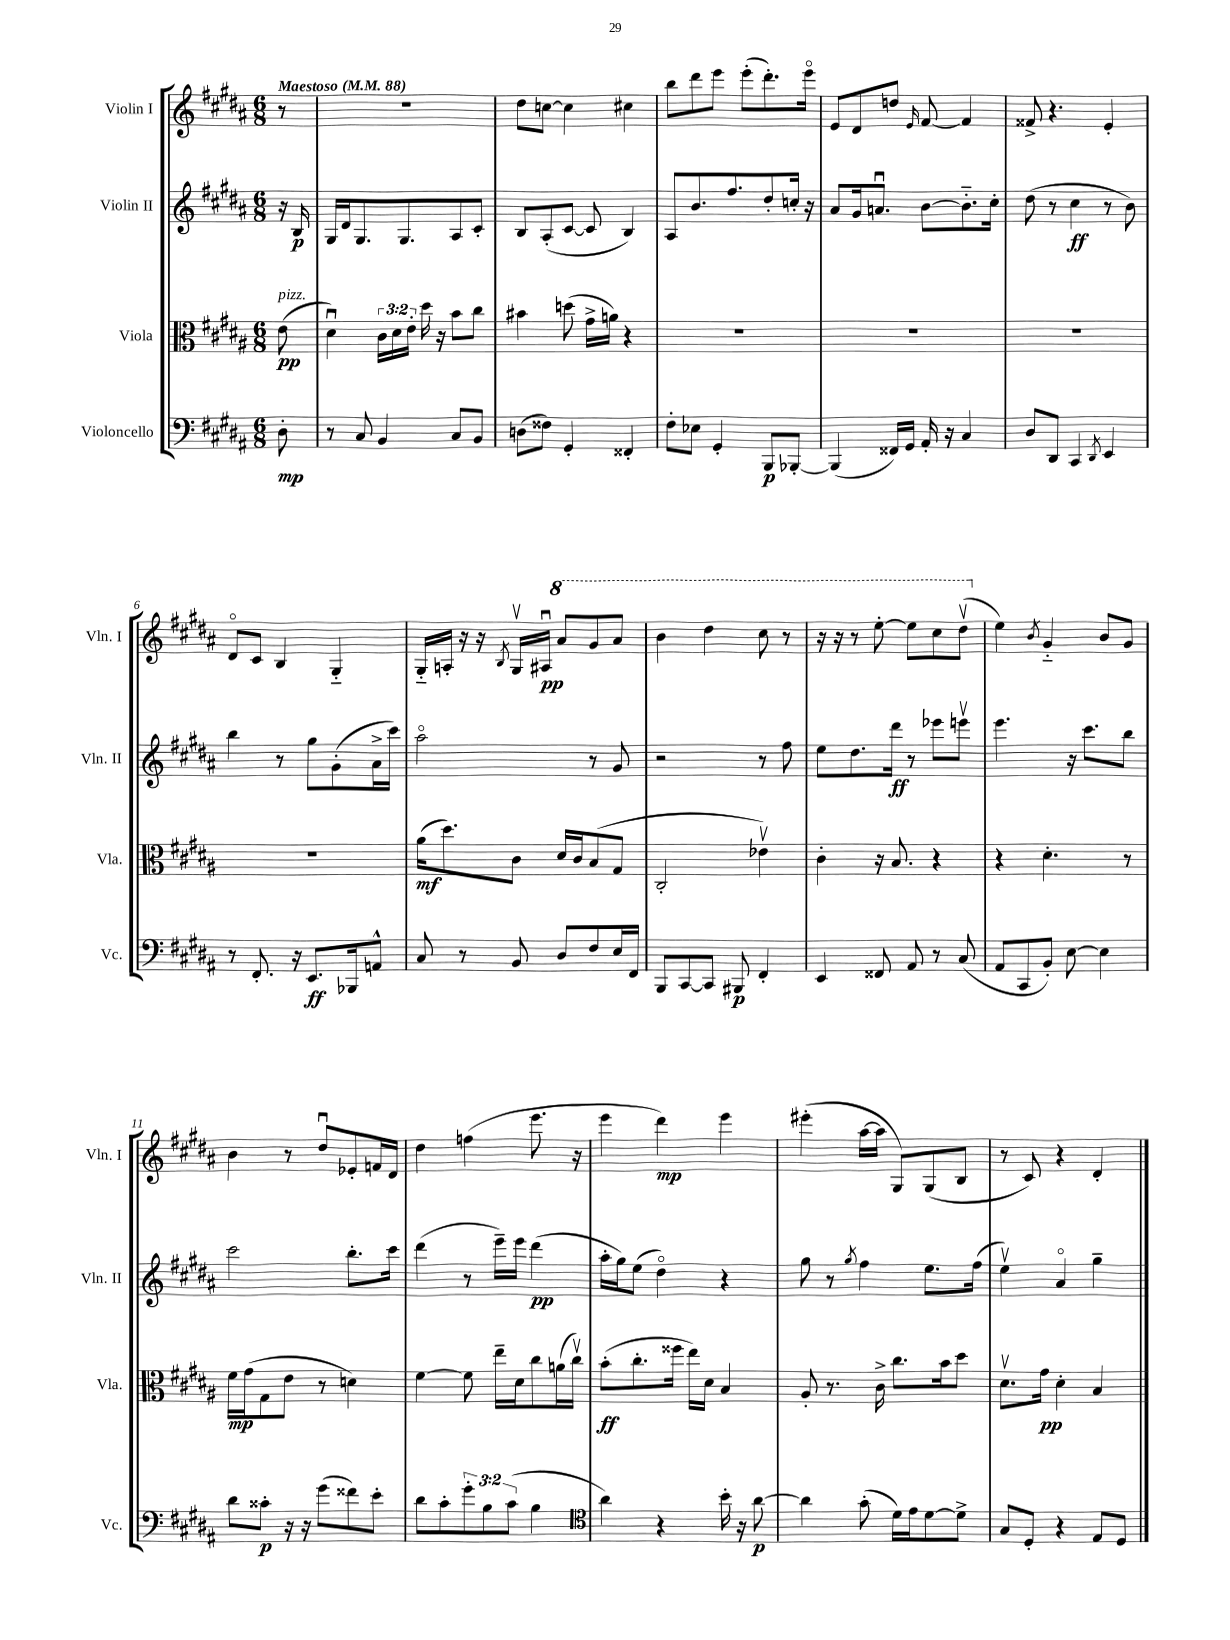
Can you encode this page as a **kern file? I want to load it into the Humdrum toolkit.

**kern	**kern	**kern	**kern
*staff4	*staff3	*staff2	*staff1
*clefF4	*clefC3	*clefG2	*clefG2
*k[f#c#g#d#a#]	*k[f#c#g#d#a#]	*k[f#c#g#d#a#]	*k[f#c#g#d#a#]
*M6/8	*M6/8	*M6/8	*M6/8
*MM88	*MM88	*MM88	*MM88
8D#'	(8e	16r	8r
.	.	16B	.
=	=	=	=
8r	4d#u)	16G#	2.r
.	.	16d#	.
8C#	.	8.G#	.
4BB	24c#	.	.
.	24d#	.	.
.	.	8.G#	.
.	24e'	.	.
.	16dd#	.	.
.	16r	.	.
8C#	8b	8A#	.
8BB	8cc#	8c#'	.
=	=	=	=
(8D	4b#	8B	8dd#
8F##)	.	(8A#'	[8cc
4GG#'	(8dd	[8c#	4cc]
.	16g#^	8c#]	.
.	16a)	.	.
4FF##'	4r	4B)	4cc#
=	=	=	=
8F#'	2.r	8A#	8bb
8E-	.	8.b	8ddd#
4GG#'	.	.	8eee
.	.	8.ff#	.
.	.	.	(8eee'
8BBB	.	8dd#'	8.ddd#')
[8BBB-'	.	16cc'	.
.	.	16r	16eeeo
=	=	=	=
(4BBB-]	2.r	8a#	8e
.	.	16g#	8d#
.	.	8.au	.
16FF##)	.	.	8dd
16GG#	.	.	.
.	.	.	16qqe
16AA#'	.	[8b	[8f#
16r	.	.	.
4C#	.	8.b'~]	4f#]
.	.	16cc#'	.
=	=	=	=
8D#	2.r	(8dd#	8f##^
8DD#	.	8r	4.r
4CC#	.	4cc#	.
8qDD#	.	.	.
4EE	.	8r	4e'
.	.	8b)	.
=	=	=	=
8r	2.r	4bb	8d#o
8.FF#'	.	.	8c#
.	.	8r	4B
16r	.	.	.
8.EE	.	8gg#	.
.	.	(8g#'	4G#'~
16BBB-	.	.	.
8AA^^	.	16a#^	.
.	.	16ccc#)	.
=	=	=	=
8C#	(16a#	2aa#o	16G#'~
.	8.dd#)	.	16A'
8r	.	.	16r
.	.	.	16r
.	.	.	8qB
8BB	8c#	.	16G#v
.	.	.	16A#u
8D#	16d#	.	8aa#
.	16c#	.	.
8F#	(8B	8r	8gg#
16E	8G#	8g#	8aa#
16FF#	.	.	.
=	=	=	=
8BBB	2C#'	2r	4bb
[8CC#	.	.	.
8CC#]	.	.	4ddd#
8BBB#	.	.	.
4FF#'	4e-v)	8r	8ccc#
.	.	8ff#	8r
=	=	=	=
4EE	4c#'	8ee	16r
.	.	.	16r
.	.	8.dd#	8r
8FF##	16r	.	[8eee'
.	8.B	16ddd#	.
8AA#	.	8r	8eee]
8r	4r	8eee-	8ccc#
(8C#	.	8eeev	(8ddd#v
=	=	=	=
8AA#	4r	4.eee	4ee)
8CC#	.	.	.
.	.	.	8qb
8BB')	4.d#'	.	4g#'~
[8E	.	16r	.
.	.	8.ccc#	.
4E]	.	.	8b
.	8r	8bb	8g#
=	=	=	=
8d#	16f#	2ccc#	4b
.	(16g#	.	.
8c##'	8G#	.	.
16r	8e	.	8r
16r	.	.	.
(8g#	8r	.	8dd#u
8f##)	4d)	8.bb'	8e-'
8e'	.	.	16f
.	.	16ccc#	16d#
=	=	=	=
8d#	[4f#	(4ddd#	4dd#
8c#'	.	.	.
12g#'	8f#]	8r	(4ff
12B	.	.	.
.	16ee~	16eee~)	.
(12c#	.	.	.
.	16d#	16eee	.
4B	8cc#	(4ddd#	8.eee
.	(16a	.	.
.	16cc#v)	.	16r
=	=	=	=
*clefC4	*	*	*
4a#)	(8b'	16aa#'	4eee
.	.	16gg#)	.
.	8.cc#'	(8ee	.
4r	.	4dd#o)	4ddd#)
.	16ff##	.	.
.	16ee)	.	.
.	16d#	.	.
16b'	4B	4r	4eee
16r	.	.	.
[8a#	.	.	.
=	=	=	=
4a#]	8A#'	8gg#	(4eee#'
.	8.r	8r	.
.	.	8qgg#	.
(8g#'	.	4ff#	[16aa#
.	16c#^	.	16aa#]
16d#)	8.cc#	.	8G#)
16e	.	.	.
[8d#	.	8.ee	(8G#
.	16b	.	.
8d#^]	8dd#	.	8B
.	.	(16ff#	.
=	=	=	=
8G#	8.d#v	4eev)	8r
8D#'	.	.	8c#)
.	16g#	.	.
4r	4d#'	4a#o	4r
8E	4B	4gg#~	4d#'
8D#	.	.	.
==	==	==	==
*-	*-	*-	*-
